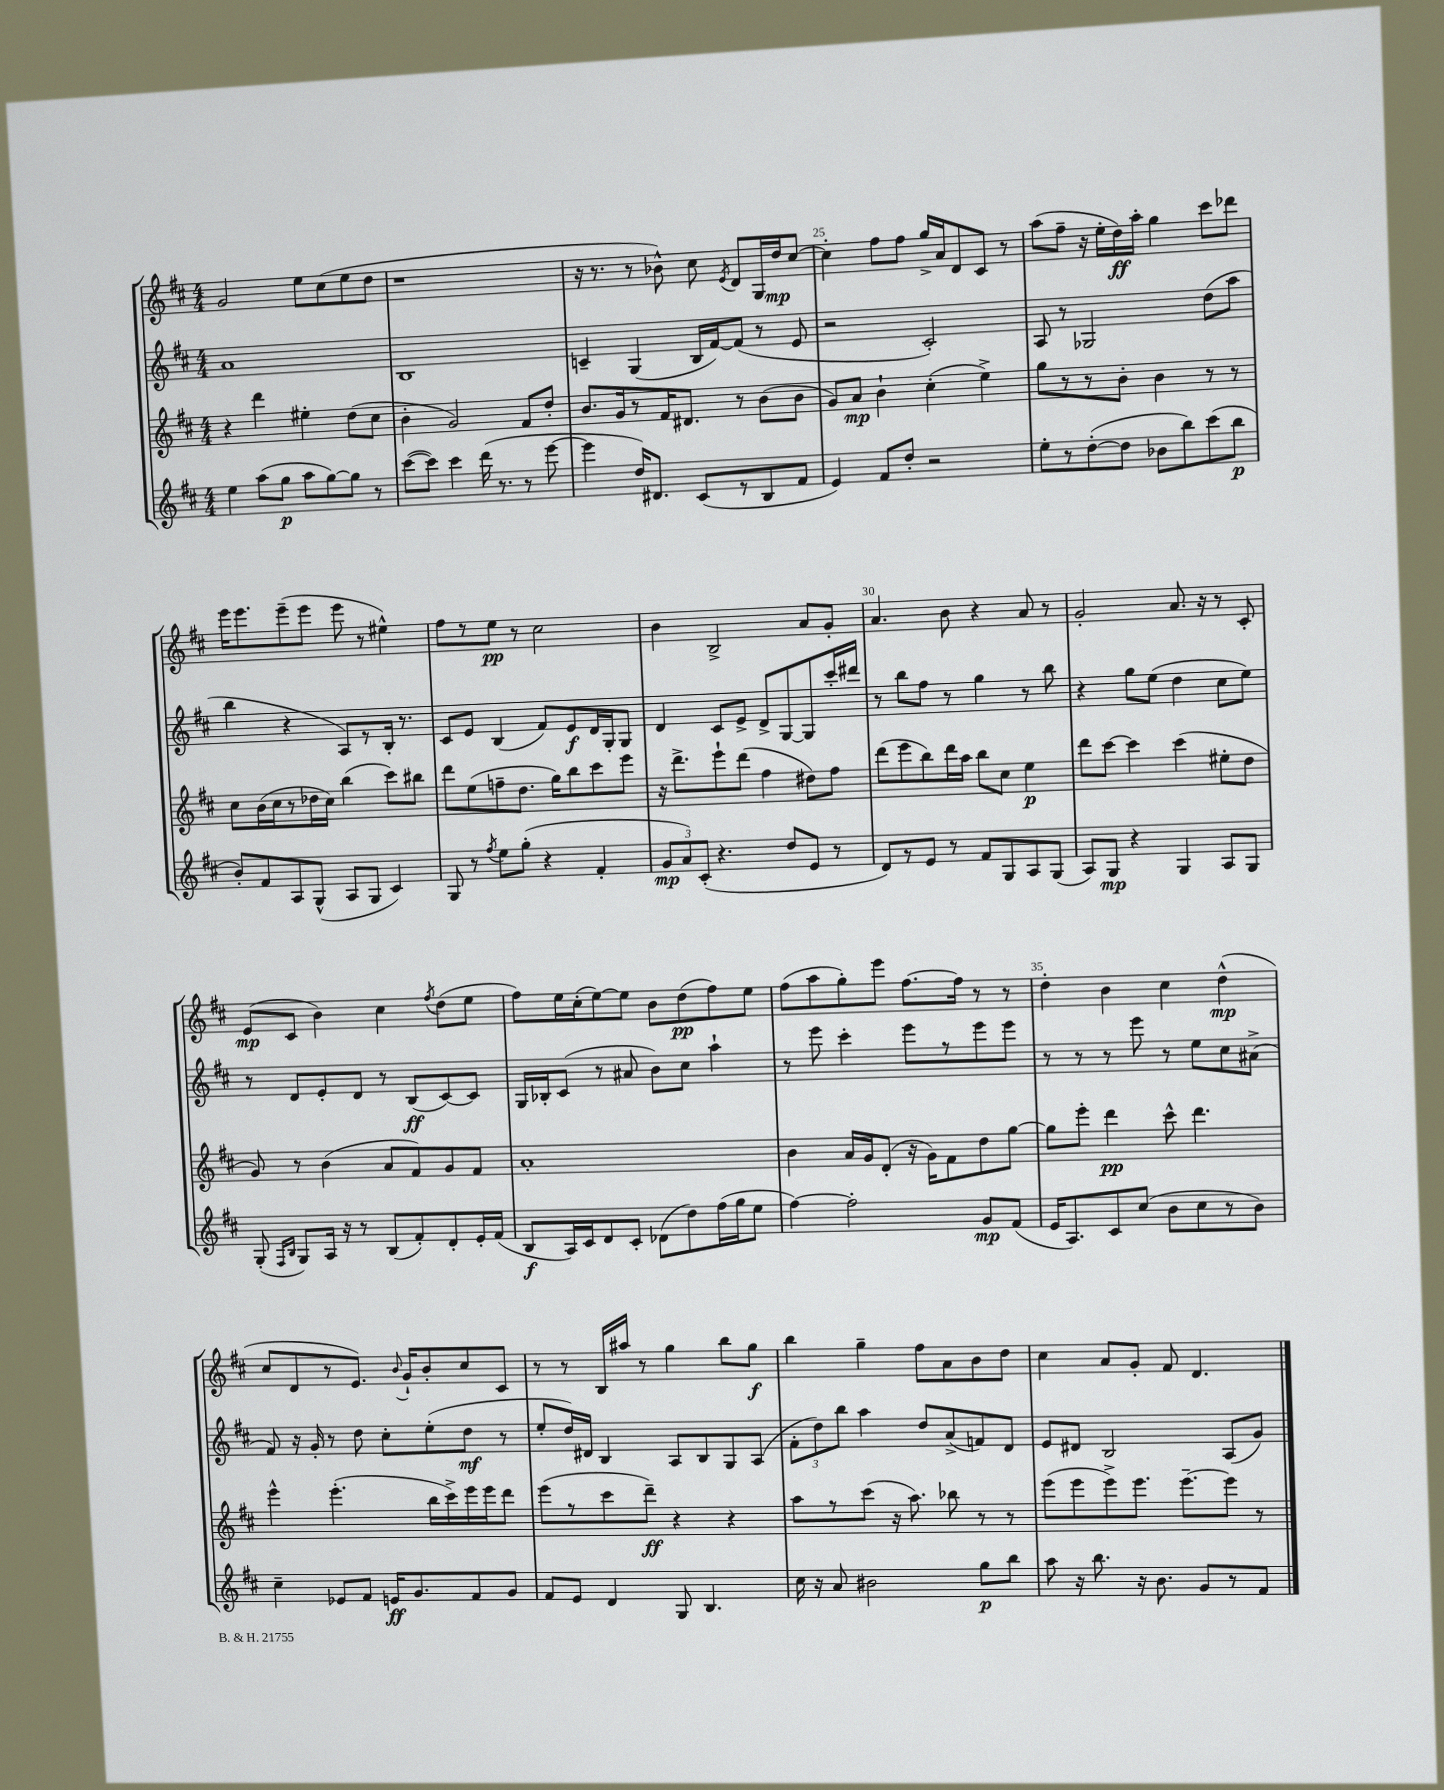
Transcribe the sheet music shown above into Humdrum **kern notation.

**kern	**dynam	**kern	**dynam	**kern	**dynam	**kern	**dynam
*part4	*part4	*part3	*part3	*part2	*part2	*part1	*part1
*staff4	*staff4	*staff3	*staff3	*staff2	*staff2	*staff1	*staff1
*clefG2	*	*clefG2	*	*clefG2	*	*clefG2	*
*k[f#c#]	*	*k[f#c#]	*	*k[f#c#]	*	*k[f#c#]	*
*M4/4	*	*M4/4	*	*M4/4	*	*M4/4	*
=22	=22	=22	=22	=22	=22	=22	=22
4ee\	.	4r	.	1a	.	2g/	.
(8aa\L	.	4ddd\	.	.	.	.	.
8gg\J	p	.	.	.	.	.	.
8aa\L	.	4ee#X'\	.	.	.	8ee\L	.
[8gg\)	.	.	.	.	.	(8cc#\	.
8gg\J]	.	(8dd\L	.	.	.	8ee\	.
8r	.	8cc#\J	.	.	.	8dd\J	.
=23	=23	=23	=23	=23	=23	=23	=23
([8ccc#\L	.	4b'\	.	1B	.	1r	.
8ccc#\J])	.	.	.	.	.	.	.
4ccc#\	.	2g/)	.	.	.	.	.
(16ddd\	.	.	.	.	.	.	.
8.r	.	.	.	.	.	.	.
8r	.	8f#/L	.	.	.	.	.
[8eee\	.	8dd'/J	.	.	.	.	.
=24	=24	=24	=24	=24	=24	=24	=24
4eee\]	.	8.b/L	.	4cn~/	.	16r	.
.	.	.	.	.	.	8.r	.
.	.	16g/k	.	.	.	.	.
16dd/KL)	.	8r	.	(4G/	.	8r	.
8.d#X/J	.	.	.	.	.	.	.
.	.	16f#/K	.	.	.	8b-X^^\)	.
.	.	8.d#X/J	.	.	.	.	.
(8c#/L	.	.	.	16B/LL	.	8cc#\	.
.	.	.	.	[16f#/J)	.	.	.
.	.	.	.	.	.	8qe/	.
8r	.	8r	.	(8f#/J]	.	8d/L	.
8B/	.	(8b\L	.	8r	.	16G/L	.
.	.	.	.	.	.	16dd/J	mp
8f#/J	.	8b\J	.	8e/	.	[8cc#/J	.
=25	=25	=25	=25	=25	=25	=25	=25
4e/)	.	8g/L)	.	2r	.	4cc#'\]	.
.	.	8a/J	mp	.	.	.	.
8f#/L	.	4b`\	.	.	.	8ff#\L	.
8dd'/J	.	.	.	.	.	8ff#\J	.
2r	.	(4cc#'\	.	2c#'/)	.	16gg^/LL	.
.	.	.	.	.	.	16a/J	.
.	.	.	.	.	.	8d/	.
.	.	4ee^\)	.	.	.	8c#/J	.
.	.	.	.	.	.	8r	.
=26	=26	=26	=26	=26	=26	=26	=26
8ee'\L	.	8gg\L	.	8A/	.	(8aa\L	.
8r	.	8r	.	8r	.	8ff#~\J	.
([8dd'\	.	8r	.	2G-X/	.	16r	.
.	.	.	.	.	.	16ee'\LL	.
8dd\J]	.	8b'\J	.	.	.	16dd\)	ff
.	.	.	.	.	.	16aa'\JJ	.
8b-X\L	.	4b\	.	.	.	4gg\	.
8bb\)	.	.	.	.	.	.	.
(8ccc#\	.	8r	.	(8dd\L	.	8ccc#\L	.
8bb\J	p	8r	.	8aa\J	.	8ddd-X\J	.
!!LO:LB:g=z
=27	=27	=27	=27	=27	=27	=27	=27
8b'/L)	.	8cc#\L	.	4bb\	.	16eee\KL	.
.	.	.	.	.	.	8.eee\	.
8f#/	.	(16b\L	.	.	.	.	.
.	.	16cc#\J	.	.	.	.	.
8A/	.	8r	.	4r	.	(8eee~\	.
(8G^^/J	.	16dd-X\L	.	.	.	8eee\J	.
.	.	16cc#\JJ)	.	.	.	.	.
8A/L	.	(4bb\	.	8A/L)	.	8eee\	.
8G/J	.	.	.	8r	.	8r	.
4c#/)	.	8ccc#\L)	.	16B'/Jk	.	4ee#X^^\)	.
.	.	.	.	8.r	.	.	.
.	.	8bb#X\J	.	.	.	.	.
=28	=28	=28	=28	=28	=28	=28	=28
8G/	.	8ddd\L	.	8c#/L	.	8ff#\L	.
8r	.	(8ee\	.	8e/J	.	8r	.
8qff#/	.	.	.	.	.	.	.
8ee\L	.	8ffn~\	.	(4B/	.	8ee\J	pp
(8gg'\J	.	8.dd\J	.	.	.	8r	.
4r	.	.	.	8f#/L)	.	2cc#\	.
.	.	16gg\KL)	.	.	.	.	.
.	.	8bb\	.	8e/	f	.	.
4f#'/	.	8ccc#\	.	16d/L	.	.	.
.	.	.	.	16G'/J	.	.	.
.	.	8eee\J	.	8G/J	.	.	.
=29	=29	=29	=29	=29	=29	=29	=29
12g/L	mp	16r	.	4d/	.	4b\	.
.	.	8.ddd^\L	.	.	.	.	.
12a/)	.	.	.	.	.	.	.
(12c#'/J	.	.	.	.	.	.	.
4.r	.	8eee`\	.	8c#/L	.	2B^/	.
.	.	(8ddd\J	.	8e^/J	.	.	.
.	.	4ff#\	.	8d^/L	.	.	.
8dd/L	.	.	.	[8G/	.	.	.
8e/J	.	8dd#X\L)	.	8G/]	.	8a/L	.
8r	.	8ff#\J	.	16ccc#'/L	.	8g'/J	.
.	.	.	.	16ddd#X/JJ	.	.	.
=30	=30	=30	=30	=30	=30	=30	=30
8d/L)	.	(8ddd\L	.	8r	.	4.a/	.
8r	.	8eee\	.	8bb\L	.	.	.
8e/J	.	8bb\)	.	8ff#\J	.	.	.
8r	.	16ddd\L	.	8r	.	8b\	.
.	.	16aa\JJ	.	.	.	.	.
8f#/L	.	8bb\L	.	4gg\	.	4r	.
8G/	.	8cc#\J	.	.	.	.	.
8A/	.	4ee\	p	8r	.	8a/	.
(8G/J	.	.	.	8bb\	.	8r	.
=31	=31	=31	=31	=31	=31	=31	=31
8A/L)	.	8ddd\L	.	4r	.	2g'/	.
8G/J	mp	[8ccc#\J	.	.	.	.	.
4r	.	4ccc#\]	.	8gg\L	.	.	.
.	.	.	.	(8ee\J	.	.	.
4G/	.	(4ccc#\	.	4dd\	.	8.a/	.
.	.	.	.	.	.	16r	.
8A/L	.	8ee#X'\L	.	8cc#\L	.	8r	.
8G/J	.	8dd\J	.	8ee\J)	.	8c#'/	.
!!LO:LB:g=z
=32	=32	=32	=32	=32	=32	=32	=32
(8G'/	.	8g/)	.	8r	.	(8e/L	mp
16qqF#/LL	.	.	.	.	.	.	.
16qqB/JJ	.	.	.	.	.	.	.
8G/L)	.	8r	.	8d/L	.	8c#/J	.
16A/Jk	.	(4b\	.	8e'/	.	4b\)	.
16r	.	.	.	.	.	.	.
8r	.	.	.	8d/J	.	.	.
(8B/L	.	8a/L	.	8r	.	4cc#\	.
8f#'/)	.	8f#/)	.	(8B/L	ff	.	.
.	.	.	.	.	.	8qff#/	.
8d'/	.	8g/	.	[8c#/)	.	(8dd\L	.
16e'/L	.	8f#/J	.	8c#/J]	.	8ee\J	.
(16f#/JJ	.	.	.	.	.	.	.
=33	=33	=33	=33	=33	=33	=33	=33
8B/L	f	1a'	.	16G/LL	.	8ff#\L)	.
.	.	.	.	16B-X'/J	.	.	.
16A/L)	.	.	.	(8c#/J	.	16ee\L	.
16c#/J	.	.	.	.	.	(16cc#'\J	.
8d/	.	.	.	8r	.	[8ee\)	.
8c#'/J	.	.	.	8a#X/	.	8ee\J]	.
(8d-X\L	.	.	.	8b\L)	.	8b\L	.
8dd\)	.	.	.	8cc#\J	.	(8dd\	pp
(16ff#\L	.	.	.	4aa`\	.	8ff#\)	.
16gg\J	.	.	.	.	.	.	.
8ee\J	.	.	.	.	.	8ee\J	.
=34	=34	=34	=34	=34	=34	=34	=34
[4ff#\)	.	4b\	.	8r	.	(8ff#\L	.
.	.	.	.	8eee\	.	8aa\	.
2ff#'\]	.	16a/LL	.	4ccc#'\	.	8gg'\)	.
.	.	16g/J	.	.	.	.	.
.	.	(8d'/J	.	.	.	8eee\J	.
.	.	16r	.	8eee\L	.	[8.ff#\L	.
.	.	16g\KL)	.	.	.	.	.
.	.	8f#\	.	8r	.	.	.
.	.	.	.	.	.	16ff#\Jk]	.
8g/L	mp	8dd\	.	8eee\	.	8r	.
(8f#/J	.	[8gg\J	.	8eee\J	.	8r	.
=35	=35	=35	=35	=35	=35	=35	=35
16e/KL	.	8gg\L]	.	8r	.	4dd'\	.
8.A/)	.	.	.	.	.	.	.
.	.	8eee'\J	.	8r	.	.	.
8c#/	.	4ddd\	pp	8r	.	4b\	.
(8cc#/J	.	.	.	8eee\	.	.	.
8b\L	.	8ccc#^^\	.	8r	.	4cc#\	.
8cc#\	.	4.ddd\	.	8ee\L	.	.	.
8r	.	.	.	8cc#\	.	(4dd^^\	mp
8b\J)	.	.	.	(8a#X^\J	.	.	.
!!LO:LB:g=z
=36	=36	=36	=36	=36	=36	=36	=36
4cc#~\	.	4eee^^\	.	8f#/)	.	8cc#/L	.
.	.	.	.	16r	.	8d/	.
.	.	.	.	16g'/	.	.	.
8e-X/L	.	(4.eee'\	.	8r	.	8r	.
8f#/J	.	.	.	8dd\	.	8.e/J)	.
16en/KL	ff	.	.	8cc#'\L	.	.	.
.	.	.	.	.	.	8qqb/	.
8.g/	.	.	.	.	.	16g`/KL	.
.	.	16bb\LL	.	(8ee'\	.	8b'/	.
.	.	16ccc#^\)	.	.	.	.	.
8f#/	.	16eee\	.	8dd\J	mf	8cc#/	.
.	.	16eee\J	.	.	.	.	.
8g/J	.	8ddd\J	.	8r	.	8c#/J	.
=37	=37	=37	=37	=37	=37	=37	=37
8f#/L	.	(8eee\L	.	8ee'/L	.	8r	.
8e/J	.	8r	.	16dd/L)	.	8r	.
.	.	.	.	16d#X/JJ	.	.	.
4d/	.	8ccc#\	.	4B/	.	16B/LL	.
.	.	.	.	.	.	16aa#X/JJ	.
.	.	8ddd~\J)	ff	.	.	8r	.
8G/	.	4r	.	8A/L	.	4gg\	.
4.B/	.	.	.	8B/	.	.	.
.	.	4r	.	8G/	.	8bb\L	.
.	.	.	.	(8A/J	.	8gg\J	f
=38	=38	=38	=38	=38	=38	=38	=38
16cc#\	.	8aa\L	.	12f#'\L	.	4bb\	.
16r	.	.	.	.	.	.	.
.	.	.	.	12dd\)	.	.	.
8a/	.	8r	.	.	.	.	.
.	.	.	.	12bb\J	.	.	.
2b#X\	.	(8ccc#\J	.	4aa\	.	4gg~\	.
.	.	16r	.	.	.	.	.
.	.	8.aa\)	.	.	.	.	.
.	.	.	.	8dd/L	.	8ff#\L	.
.	.	8bb-X\	.	(8a^/	.	8a\	.
8gg\L	p	8r	.	8fn/)	.	8b\	.
8bb\J	.	8r	.	8d/J	.	8dd\J	.
=39	=39	=39	=39	=39	=39	=39	=39
8aa\	.	(8eee\L	.	8e/L	.	4cc#\	.
16r	.	8eee\	.	8d#X/J	.	.	.
8.bb\	.	.	.	.	.	.	.
.	.	8eee^\)	.	2B/	.	8a/L	.
16r	.	8.eee\J	.	.	.	8g'/J	.
8.b\	.	.	.	.	.	.	.
.	.	.	.	.	.	8f#/	.
.	.	[8.eee~\L	.	.	.	.	.
8g/L	.	.	.	.	.	4.d/	.
8r	.	8eee\J]	.	(8A/L	.	.	.
8f#/J	.	8r	.	8g/J)	.	.	.
==	==	==	==	==	==	==	==
*-	*-	*-	*-	*-	*-	*-	*-
